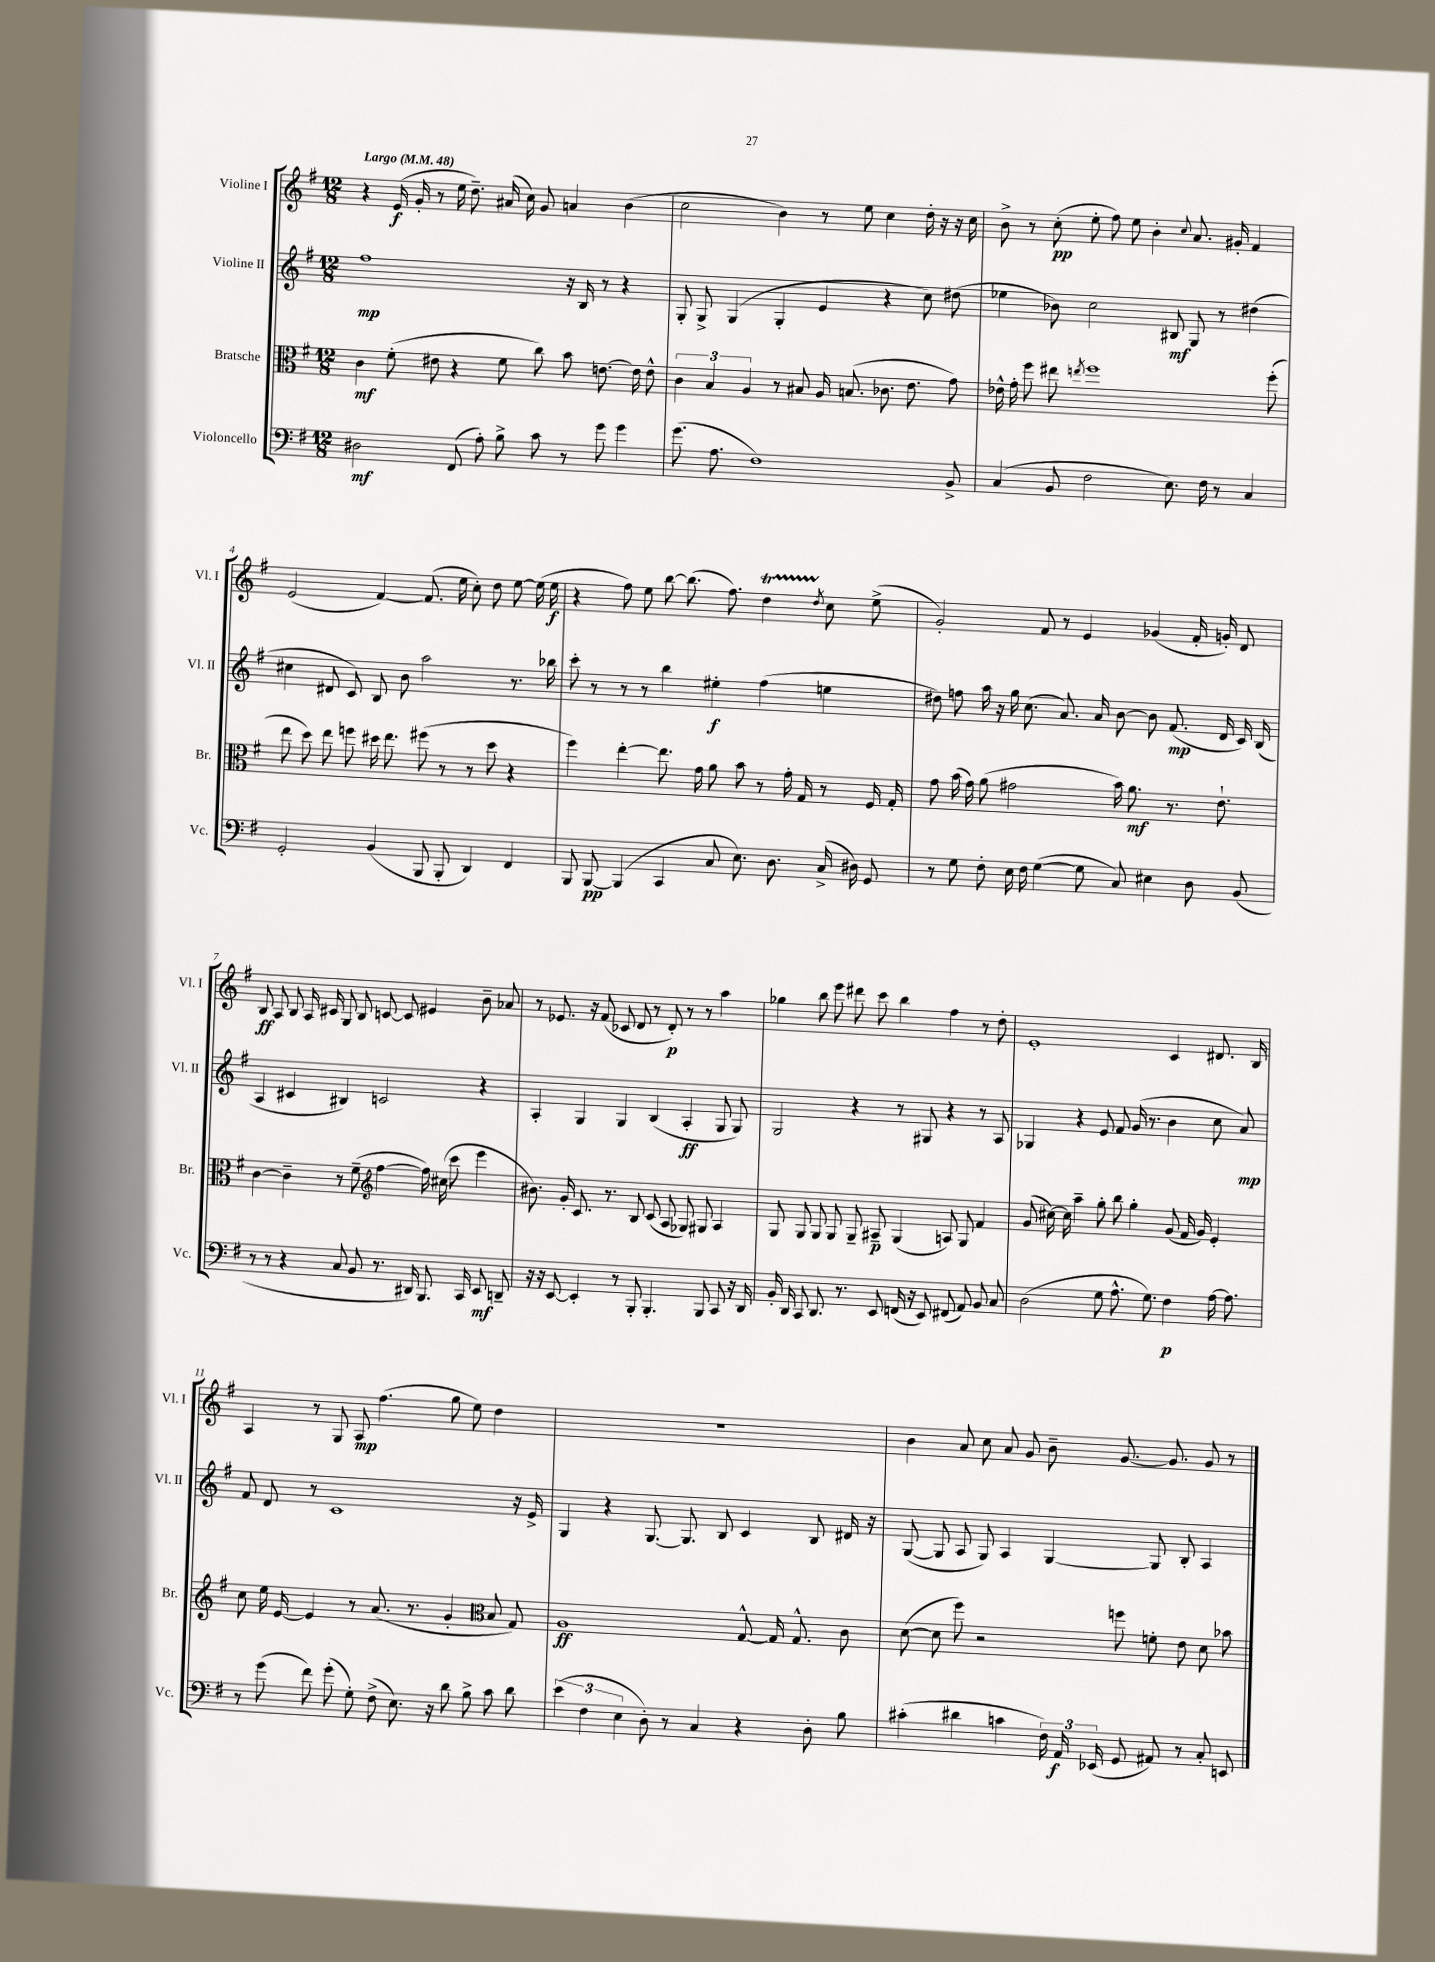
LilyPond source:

<<
\new StaffGroup <<
\new Staff = "s0" \with { instrumentName = "Violine I" shortInstrumentName = "Vl. I" } {
    \clef treble \key g \major \numericTimeSignature \time 12/8 \tempo "Largo" 4 = 48
    \autoBeamOff r4 e'16\f( g'16-. r8 e''16 d''8.--) ais'16( c''16) g'8 a'4 b'4( |
    c''2 b'4) r8 e''8 c''4 d''16-. r16 r16 c''16 |
    b'8-> r8 c''8-.\pp( e''8-. fis''8) e''8 b'4-. \appoggiatura { c''8 } a'8. gis'16-. fis'4 |
    e'2( fis'4~) fis'8.( e''16 c''8-.) d''8 e''8~ e''16( e''16\f |
    r4 fis''8) e''8 b''8~ b''8.( fis''8.) d''4\startTrillSpan \acciaccatura { d''8 } c''8\stopTrillSpan e''8->( |
    g'2-.) fis'8 r8 e'4 ges'4( fis'16-. g'16-.) d'8 |
    b8\ff a8 b8 a16 cis'16 g8 b8 c'8~ c'8 eis'4 b'8-- aes'8 |
    r8 ees'8. r16 fis'8( ces'8 d'8 r8 d'8-.\p) r8 r8 a''4 |
    ges''4 b''8 e'''8 dis'''8 c'''8 b''4 fis''4 r8 d''8-. |
    e'1-. c'4 dis'8. b16 |
    a4 r8 g8 a8\mp fis''4.( g''8 e''8) d''4 |
    R1. |
    b'4 a'8 c''8 a'8 g'8 b'8-- g'8.~ g'8. g'8 r8 \bar "|." |
}
\new Staff = "s1" \with { instrumentName = "Violine II" shortInstrumentName = "Vl. II" } {
    \clef treble \key g \major \numericTimeSignature \time 12/8
    \autoBeamOff fis''1\mp r16 b16 r8 r4 |
    g8-. g8-> g4( g4-. e'4 r4 c''8) dis''8( |
    ees''4 bes'8) c''2 bis8\mf g8 r8 dis''4( |
    cis''4 dis'8 c'8) b8 b'8 a''2 r8. bes''16 |
    c'''8-. r8 r8 r8 b''4 eis''4-.\f fis''4( e''4 |
    dis''8) f''8 a''16 r16 g''16 c''8.( a'8.) a'16 b'8~ b'8 fis'8.\mp( d'16 c'16) b16( |
    a4 cis'4 bis4) c'2 r4 |
    a4-. g4 g4 b4( a4-.\ff g8 g8) |
    g2 r4 r8 gis8 r4 r8 a8 |
    ges4 r4 e'8 fis'8 g'16( r8. b'4 c''8 a'8\mp) |
    fis'8 d'8 r8 c'1 r16 e'16-> |
    g4 r4 g8.~ g8. b8 c'4 b8 dis'16 r16 |
    g8~( g8 a8 g8) a4 g4~ g8 b8-. a4 \bar "|." |
}
\new Staff = "s2" \with { instrumentName = "Bratsche" shortInstrumentName = "Br." } {
    \clef alto \key g \major \numericTimeSignature \time 12/8
    \autoBeamOff c'4\mf fis'8-.( eis'8 r4 fis'8 c''8) b'8 e'8.~ e'16 e'8-^ |
    \tuplet 3/2 { c'4 b4 a4 } r8 bis8 a16 b8.( ces'8. e'8. g'8) |
    ees'16-^ g'16-. fis''8 eis''8 \acciaccatura { e''8 } fis''1 fis''8-.( |
    e''8 d''8) e''8 f''8 dis''16 e''8. fis''8( r8 r8 dis''8 r4 |
    fis''4) e''4~-. e''8. g'16 a'8 b'8 r8 g'16-. g16 r8 fis16 g16-. |
    g'8 b'16( g'16) a'8( gis'2 b'16) a'8.\mf r8. e'8.-! |
    c'4~ c'4-- r8 fis'8--( \clef treble fis''4~ fis''16) cis''16( c'''8 e'''4 |
    bis'8.) g'16-. c'8. r8. b8 c'8( a8 ges8) gis8 a4 |
    g8 g8 g8 g8 g8-- ais8--\p g4( a8) g8 fis'4 |
    g'8( cis''16~) cis''16 a''4-- g''8-. b''8 g''4-. g'8( fis'16 g'16) e'4-. |
    c''8 e''16 e'16~ e'4 r8 a'8.( r8. g'4-. \clef alto b8 g8) |
    a1\ff g8~-^ g16 g8.-^ c'8 |
    d'8~( d'8 fis''8) r2 f''8 f'8-. e'8 d'8 bes'8 \bar "|." |
}
\new Staff = "s3" \with { instrumentName = "Violoncello" shortInstrumentName = "Vc." } {
    \clef bass \key g \major \numericTimeSignature \time 12/8
    \autoBeamOff dis2\mf fis,8( a8-.) b8-> c'8 r8 g'8 g'4 |
    g'8.( a8. fis1) b,8-> |
    c4( b,8 fis2 e8.) fis16 r8 c4 |
    g,2-. b,4( b,,8 b,,8-. d,4) fis,4 |
    b,,8 b,,8~\pp b,,4( c,4 c8 e8.) d8. c16->( dis16) g,8 |
    r8 g8 fis8-. e16 fis16 g4~( g8 c8) eis4 d8 b,8( |
    r8 r8 r4 c8 b,8 r8. dis,16) b,,8. c,16 e,8\mf d,8-- |
    r16 r16 e,8~ e,4-. r8 b,,8-. b,,4.-. b,,8 c,8 r16 d,16 |
    b,16-. d,16 c,8 d,8. r8. e,8 f,16( r16 e,8) fis,8( a,8) b,8 c8 |
    d2( g8 a8.-^ g8.) fis4\p a16~ a8. |
    r8 g'8( fis'8) g'8-.( g8-.) fis8->( e8.) r16 d'8 b8-> c'8 d'8 |
    \tuplet 3/2 { e'4( fis4 e4 } d8-.) r8 c4 r4 d8-. b8 |
    cis'4-.( dis'4 c'4 \tuplet 3/2 { fis16) a,16\f ees,16( } g,8 ais,8) r8 c8-. e,8 \bar "|." |
}
>>
>>
